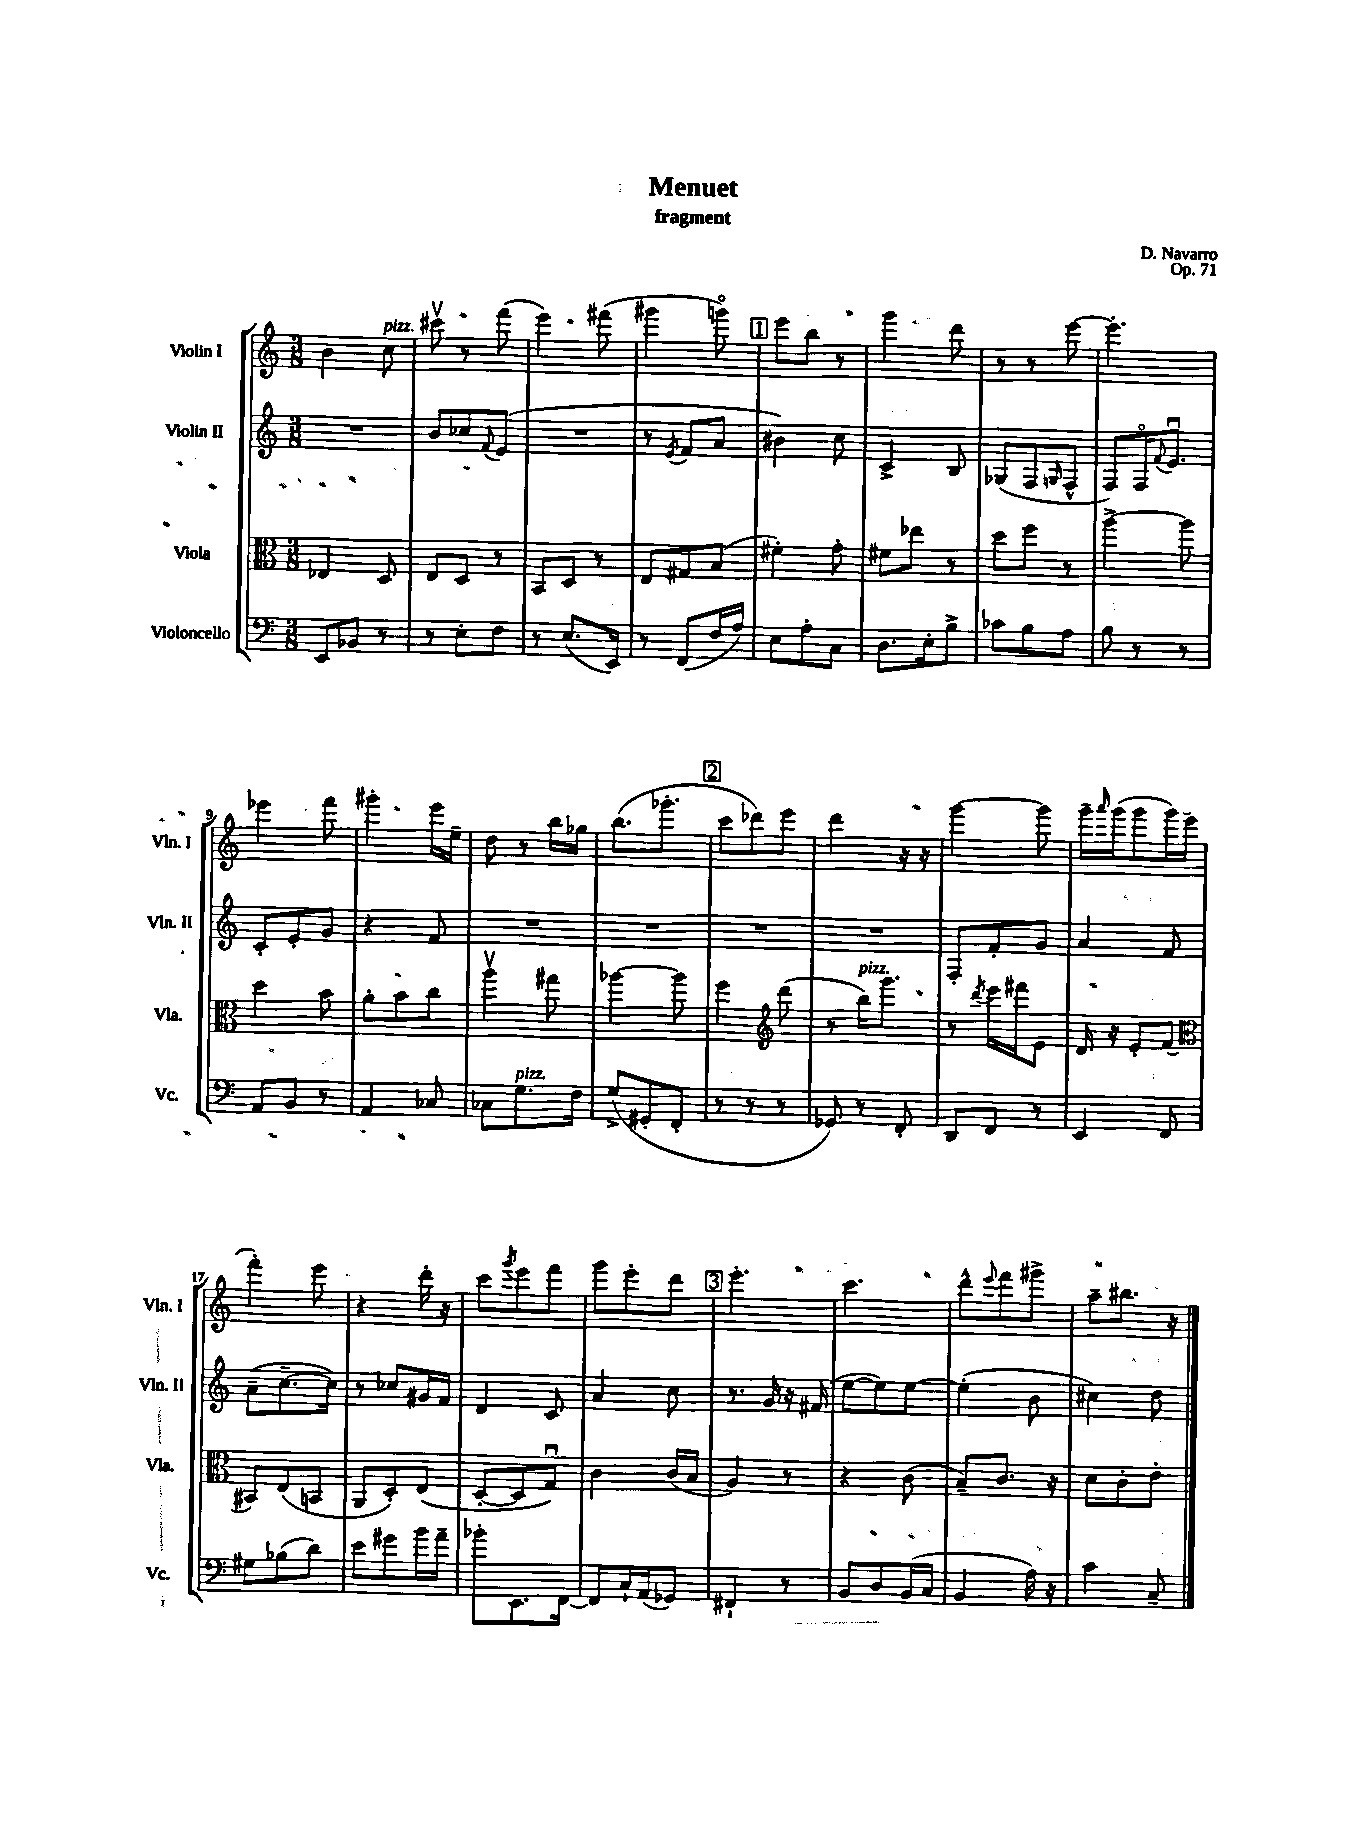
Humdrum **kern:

**kern	**kern	**kern	**kern
*part4	*part3	*part2	*part1
*staff4	*staff3	*staff2	*staff1
*I"Violoncello	*I"Viola	*I"Violin II	*I"Violin I
*I'Vc.	*I'Vla.	*I'Vln. II	*I'Vln. I
*clefF4	*clefC3	*clefG2	*clefG2
*k[]	*k[]	*k[]	*k[]
*M3/8	*M3/8	*M3/8	*M3/8
=1	=1	=1	=1
8EE/L	4E-X/	4.r	4b\
8BB-X/J	.	.	.
!	!	!	!LO:TX:a:i:t=pizz.
8r	8D/	.	8cc\
=2	=2	=2	=2
8r	8E/L	8b/L	8ccc#Xv\
8E'\L	8D/J	8cc-X/	8r
.	.	8qqf/	.
8F\J	8r	(8e/J	(8fff\
=3	=3	=3	=3
8r	8BB/L	4.r	4eee\)
(8.E/L	8D/J	.	.
.	8r	.	(8fff#X\
16EE/Jk)	.	.	.
=4	=4	=4	=4
8r	8E/L	8r	4ggg#X\
.	.	8qe/	.
(8FF/L	8G#X/	8f/L	.
16F/L	(8B/J	8a/J	8gggn\)
16A/JJ)	.	.	.
!!LO:REH:place=s1:t=1
=5	=5	=5	=5
8E\L	4f#X'\)	4b#X\)	8eee\L
8A'\	.	.	8bb\J
8C\J	8g'\	8cc\	8r
=6	=6	=6	=6
8.D\L	8f#X\L	4c^/	4ggg\
.	8ee-X\J	.	.
16E'\k	.	.	.
8B^\J	8r	8B/	8ddd\
=7	=7	=7	=7
8c-X\L	8dd\L	(8G-X/L	8r
8B\	8ff\J	8F/	8r
.	.	16qqGn/	.
8A\J	8r	8F^^/J	[8eee\
=8	=8	=8	=8
8B\	[4aa^\	8F/L)	4.eee'\]
8r	.	16F/K	.
.	.	8qqf/	.
.	.	8.eu/J	.
8r	8aa\]	.	.
!!LO:LB:g=z
=9	=9	=9	=9
8AA/L	4dd\	8c'/L	4eee-X\
8BB/J	.	8e'/	.
8r	8b\	8g/J	8fff\
=10	=10	=10	=10
4AA/	8a'\L	4r	4ggg#X'\
.	8b\	.	.
8C-X/	8cc\J	8f/	16eee\LL
.	.	.	16ee~\JJ
=11	=11	=11	=11
8C-X\L	4aav\	4.r	8dd\
!LO:TX:a:i:t=pizz.	!	!	!
8.G\	.	.	8r
.	8gg#X\	.	16bb\LL
16F\Jk	.	.	16gg-X\JJ
=12	=12	=12	=12
(8G^/L	[4aa-X\	4.r	(8.bb\L
8GG#X'/	.	.	.
.	.	.	8.ggg-X'\J
8FF'/J	8aa-\]	.	.
!!LO:REH:place=s1:t=2
=13	=13	=13	=13
8r	4ff\	4.r	8ccc\L
8r	.	.	8ddd-X\)
*	*clefG2	*	*
8r	(8ddd\	.	8eee\J
=14	=14	=14	=14
8GG-X/)	8r	4.r	4ddd\
!	!LO:TX:a:i:t=pizz.	!	!
8r	16bb\KL)	.	.
.	8.ggg\J	.	.
8FF'/	.	.	16r
.	.	.	16r
=15	=15	=15	=15
8DD/L	8r	8F'/L	[4ggg\
.	8qddd/	.	.
8FF/J	16eee\LL	8f'/	.
.	16fff#X\J	.	.
8r	8e\J	8g/J	8ggg\]
=16	=16	=16	=16
4EE/	16d/	4a/	16ggg~\LL
.	.	.	16qqaaa/
.	16r	.	(16ggg\J
.	8e'/L	.	8ggg\
8FF/	(8f/J	8f/	16ggg\L)
.	.	.	(16eee\JJ
!!LO:LB:g=z
=17	=17	=17	=17
*	*clefC3	*	*
8G#X\L	8BB#X/L)	(8a~\L	4fff'\)
(8B-X\	(8E/	[8.cc~\	.
8d\J)	8BBn/J	.	8eee\
.	.	16cc\Jk])	.
=18	=18	=18	=18
8e\L	8AA/L	8r	4r
8g#X\	8D'/)	8cc-X/L	.
16b\L	(8E/J	16g#X/L	16ddd'\
16a~\JJ	.	16f/JJ	16r
=19	=19	=19	=19
8b-X'\L	[8D'/L	4d/	8ccc\L
.	.	.	8qggg/
8.EE\	8D/]	.	8eee\
.	8Gu/J)	8c/	8fff\J
[16FF\Jk	.	.	.
=20	=20	=20	=20
8FF/L]	4c\	4a/	8ggg\L
16C`/L	.	.	8eee'\
(16AA/J	.	.	.
8GG-X/J)	(16c/LL	8cc\	8ddd\J
.	16B/JJ	.	.
!!LO:REH:place=s1:t=3
=21	=21	=21	=21
4FF#X`/	4A/)	8.r	4.eee'\
.	.	16g/	.
8r	8r	16r	.
.	.	(16f#X/	.
=22	=22	=22	=22
8BB/L	4r	[8ee\L	4.ccc\
8D/	.	8ee\])	.
(16BB/L	(8c\	[8ee\J	.
16C/JJ	.	.	.
=23	=23	=23	=23
4BB/	8B~/L)	(4ee'\]	8ddd^^\L
.	.	.	8qqeee/
.	8.c/J	.	8fff\
16A\)	.	8b\	8ggg#X^\J
16r	16r	.	.
=24	=24	=24	=24
4c\	8d\L	4cc#X\)	8aa~\L
.	8c'\	.	8.bb#X\J
8C~/	8e'\J	8dd\	.
.	.	.	16r
==	==	==	==
*-	*-	*-	*-
